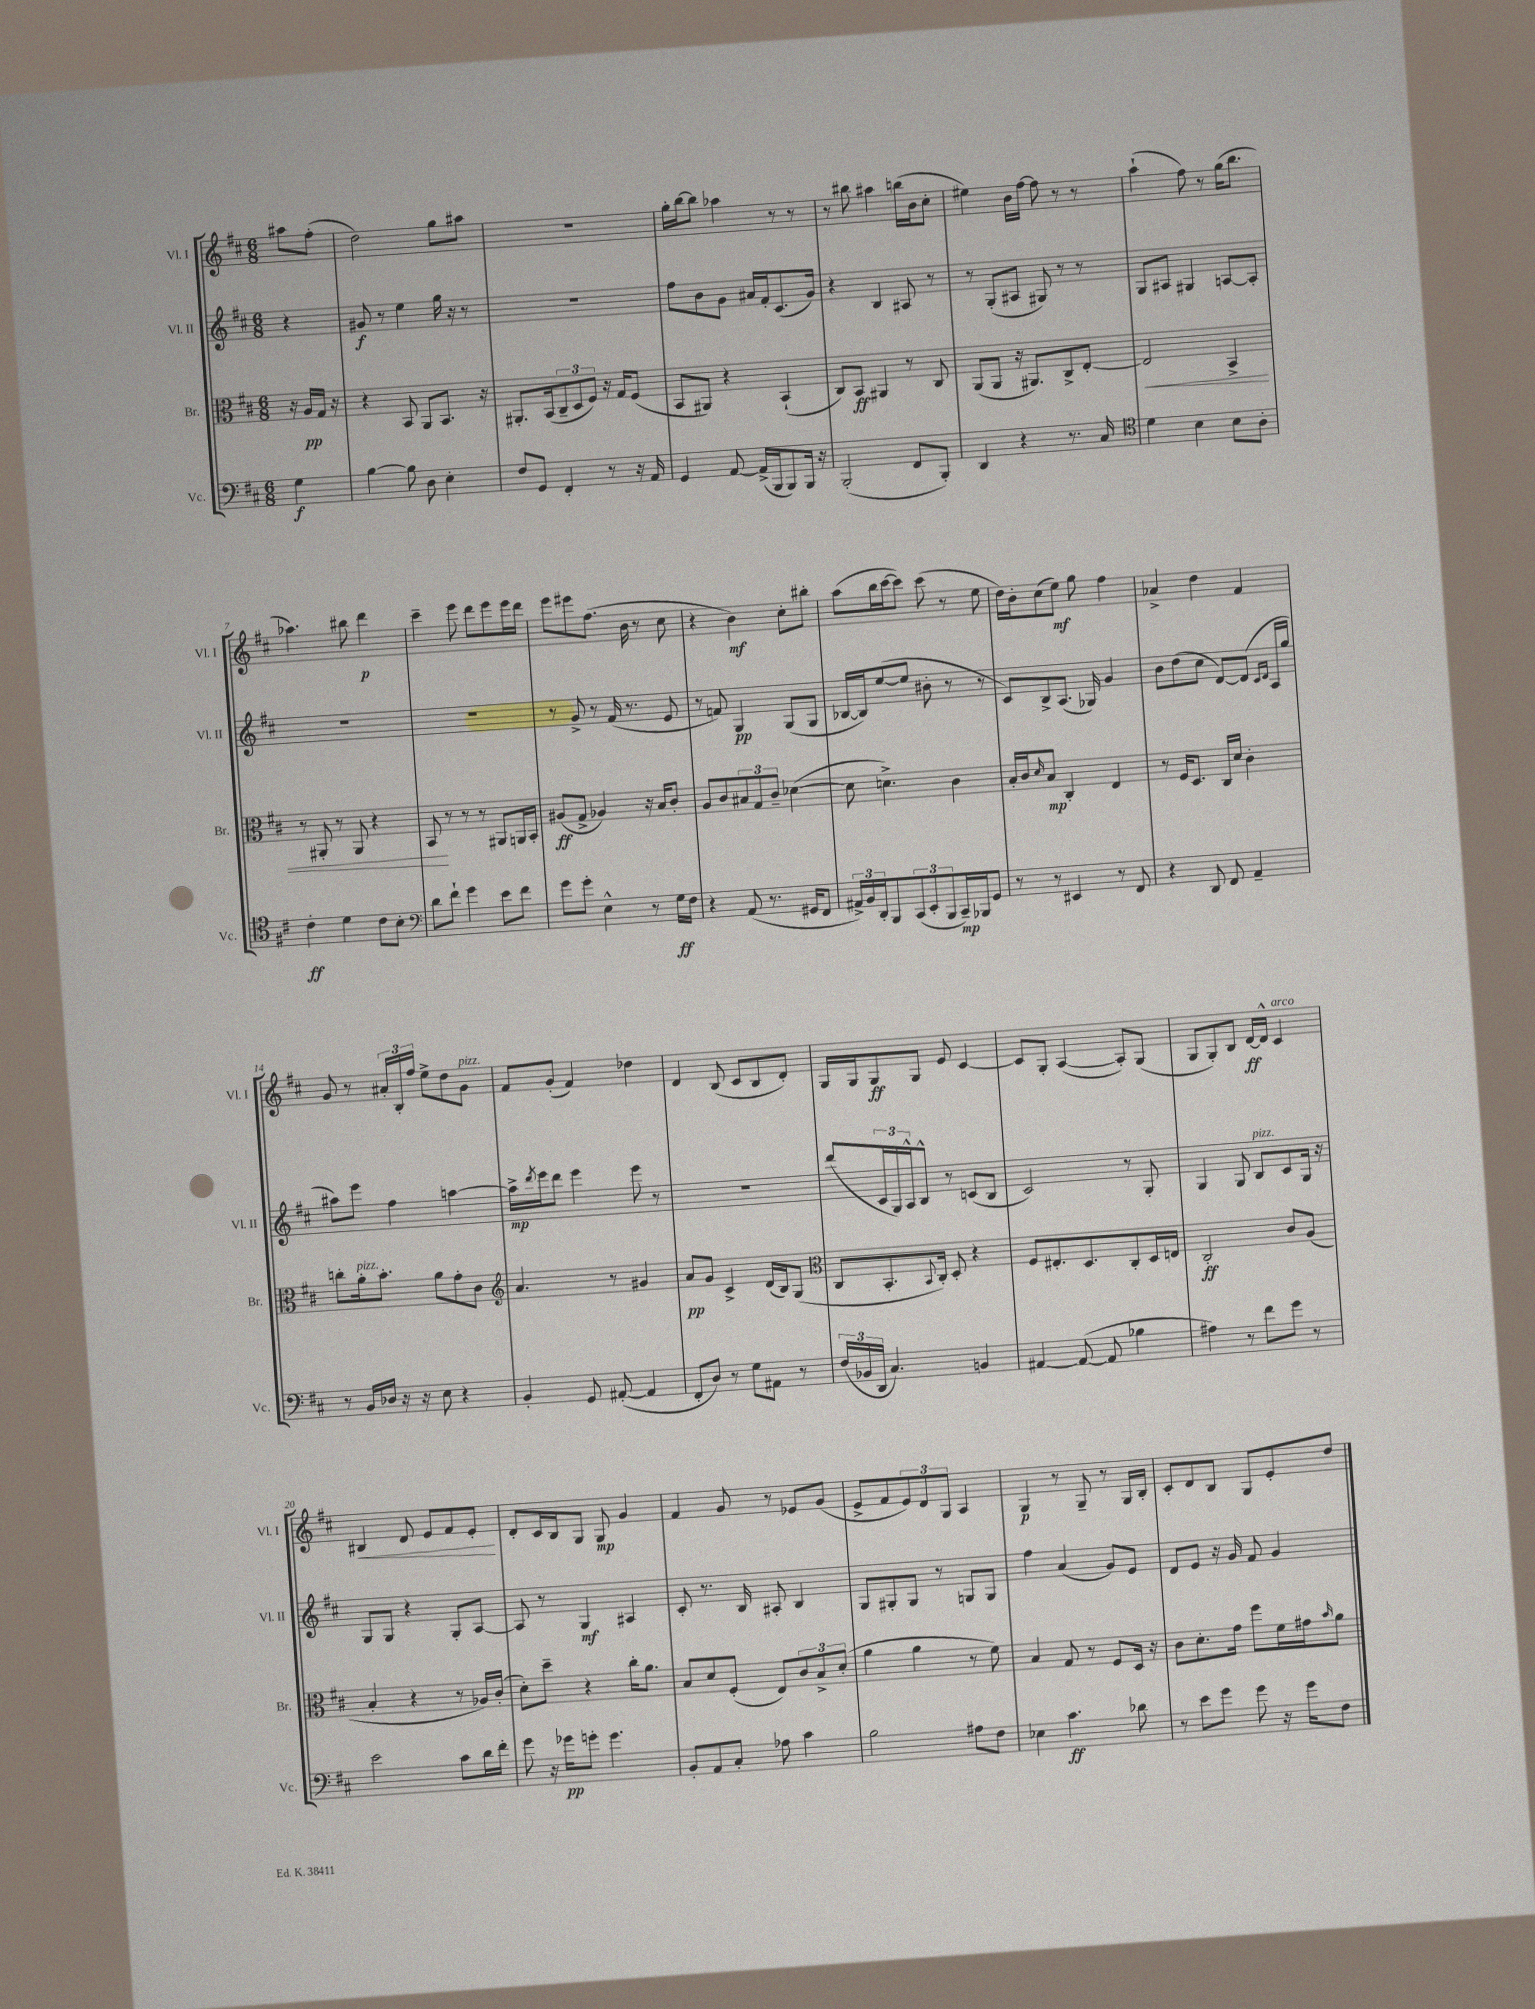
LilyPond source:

<<
\new StaffGroup <<
\new Staff = "s0" \with { instrumentName = "Vl. I" shortInstrumentName = "Vl. I" } {
    \clef treble \key d \major \numericTimeSignature \time 6/8 \partial 4
    ais''8 fis''8-.( |
    d''2) g''8 ais''8 |
    R2. |
    g''16-. b''16~ b''8 aes''4 r8 r8 |
    r8 bis''8 ais''4 b''16( b'16 cis''8-. |
    eis''4) b'16 fis''16~ fis''8 r8 r8 |
    a''4-!( fis''8) r8 g''16( b''8. |
    aes''4.) bis''8 d'''4\p |
    cis'''4-- e'''8 d'''8 e'''8 e'''16 d'''16 |
    e'''8 eis'''8 fis''8.( b'16 r8 cis''8 |
    r4 b'4\mf) cis''8-. bis''8-. |
    a''8( b''16 cis'''16~ cis'''8) cis'''8( r8 e''8 |
    d''16) b'16-. cis''8( e''8\mf) g''8 fis''4 |
    aes'4-> d''4 fis'4 |
    g'8 r8 \tuplet 3/2 { ais'16-. b16-. fis''16 } e''8-> d''8 g'8^\markup { \italic "pizz." } |
    fis'8 g'8-.( fis'4) des''4 |
    d'4 b8( cis'8 b8 d'8-.) |
    g16 g16 g8\ff g8 e'8 cis'4~ |
    cis'8 g8-. a4~( a8-.) g8( |
    g8 g8-.) b8 d'16~\ff d'16-^ cis'4^\markup { \italic "arco" } |
    bis4\< d'8 e'8 fis'8 e'8-.\! |
    d'8-. cis'16 b16 g8 g8\mp g'4 |
    fis'4 g'8 r8 ees'8 g'8( |
    e'8-> fis'8 \tuplet 3/2 { e'8) d'8 g8 } a4 |
    g4\p r8 g8-- r8 g16 b16-. |
    cis'8-. d'8 b8 g8 e'8-. d''8 \bar "|." |
}
\new Staff = "s1" \with { instrumentName = "Vl. II" shortInstrumentName = "Vl. II" } {
    \clef treble \key d \major \numericTimeSignature \time 6/8 \partial 4
    r4 |
    gis'8\f r8 e''4 g''16 r16 r8 |
    R2. |
    fis''8 b'8 g'8 ais'16 fis'16-. cis'8.( g'16) |
    r4 b4 ais8 r8 |
    r8 g8-.( ais8 gis8) r8 r8 |
    g8 ais8 gis4 a8~ a8-. |
    R2. |
    R2. |
    r8 g'8-> r8 fis'16( r8. e'8 |
    r8 f'8) g4\pp g8( g8 |
    bes16~ bes16) e''8~( e''8 bis'8-. r8 r8 |
    cis'8) b8-> a8.( ges16) g'4 |
    b'8 d''8( cis''8 d'8~) d'8( \grace { cis'16 d'16 } a16 g''16 |
    ais''8) e'''8 fis''4 a''4~ |
    a''16->\mp \acciaccatura { d'''8 } e'''16 d'''8 e'''4 e'''8 r8 |
    R2. |
    d'''8( \tuplet 3/2 { cis'16 g16) a16-^ } b8-^ r8 c'8( b8 |
    cis'2) r8 g8-. |
    g4 g8 b8^\markup { \italic "pizz." } cis'8 g16 r16 |
    g8 g8 r4 g8-. a8~ |
    a8 r8 g4\mf ais4 |
    cis'8-. r8. b16 ais8-. b4 |
    g8 gis8-. gis8 r8 g8 g8 |
    fis''4 a'4( g'8) e'8 |
    d'8 e'8 r16 g'16 fis'8 g'4 \bar "|." |
}
\new Staff = "s2" \with { instrumentName = "Br." shortInstrumentName = "Br." } {
    \clef alto \key d \major \numericTimeSignature \time 6/8 \partial 4
    r16 a16\pp g16 r16 |
    r4 b,8 a,8 b,8. r16 |
    ais,8.-. b,16( \tuplet 3/2 { cis8-- d8 fis8) } r16 g16 fis8( |
    b,8 ais,8) r4 b,4-!( |
    cis8) b,8\ff ais,4 r8 cis8 |
    a,8( a,8 r16 ais,8.) cis8-> e8~-. |
    e2\< b,4-> |
    r8 ais,8-. r8 ais,8 r4 |
    b,8\! r8 r8 r8 ais,8 a,16 b,16-. |
    ais8\ff( g8-> aes4) r16 b16 cis'8-. |
    a8 cis'8 \tuplet 3/2 { bis8 g8 cis'8-- } des'4~( |
    des'8 d'4.->) cis'4 |
    b16-. cis'16 \grace { d'16 } b8\mp cis4-. e4 |
    r8 fis16 d8. cis16 d'16 cis'4-. |
    c''8-. a'16-.^\markup { \italic "pizz." } b'8.-. a'8 g'8-. cis'8 |
    \clef treble a'4. r8 gis'4 |
    a'8\pp g'8 cis'4-> d'16( b16) g8( |
    \clef alto cis8 b,8.-. \appoggiatura { b,8 } cis16-.) d8-. r4 |
    fis8 eis8.-. d8. cis8-. d16 e16 |
    cis2-.\ff cis'8 a8( |
    b4-. r4 r8 aes16) cis'16-.( |
    d'8-.) d''8-- r4 cis''16-. a'8. |
    b8 d'8 fis8-.( e8) \tuplet 3/2 { cis'8 b8-> d'8-.( } |
    a'4 a'4 r8 fis'8) |
    b4 g8 r8 fis8 d16 r16 |
    cis'8 d'8.-. g'16 fis''8 fis'16 gis'16 \grace { b'16 } a'8 \bar "|." |
}
\new Staff = "s3" \with { instrumentName = "Vc." shortInstrumentName = "Vc." } {
    \clef bass \key d \major \numericTimeSignature \time 6/8 \partial 4
    g4\f |
    b4~ b8 d8 e4-. |
    fis8 g,8 fis,4-. r8 r16 a,16 |
    g,4 a,8~ a,16->( b,,16 b,,8) b,,16 r16 |
    b,,2-.( fis,8 b,,8-.) |
    d,4 r4 r8. cis16 |
    \clef tenor d'4 b4 b8 a8-. |
    cis'4-.\ff d'4 cis'8 b8-. |
    \clef bass d'8 fis'8-! g'4 e'8 fis'8 |
    g'8 g'8-. e4-^ r8 g16\ff fis16 |
    r4 a,8( r8. gis,16 fis,8 |
    \tuplet 3/2 { ais,16->) b,16 d,16-. } b,,8 \tuplet 3/2 { cis,8( e,8-. b,,8 } cis,16--\mp) bes,,16 g,8 |
    r8 r8 eis,4 r8 fis,8 |
    r4 d,8 fis,8 a,4-- |
    r8 b,16 des16 r16 r16 e8 r4 |
    b,4-. g,8 ais,8~-.( ais,4 |
    fis,8-. d8) r8 g8 ais,8 r8 |
    \tuplet 3/2 { fis16( bes,16 d,16 } cis4.) b,4 |
    ais,4~ ais,8~( ais,8 bes4 |
    ais4) r8 fis'8 g'8 r8 |
    e'2 cis'8 d'16 fis'16-. |
    g'8 r16 ges'16\pp g'8-. g'4. |
    b,8-. a,8 cis8-. aes8 cis'4 |
    b2 ais8 fis8 |
    ees4 cis'4.\ff des'8 |
    r8 e'8 g'8 g'8 r16 g'16 fis8 \bar "|." |
}
>>
>>
